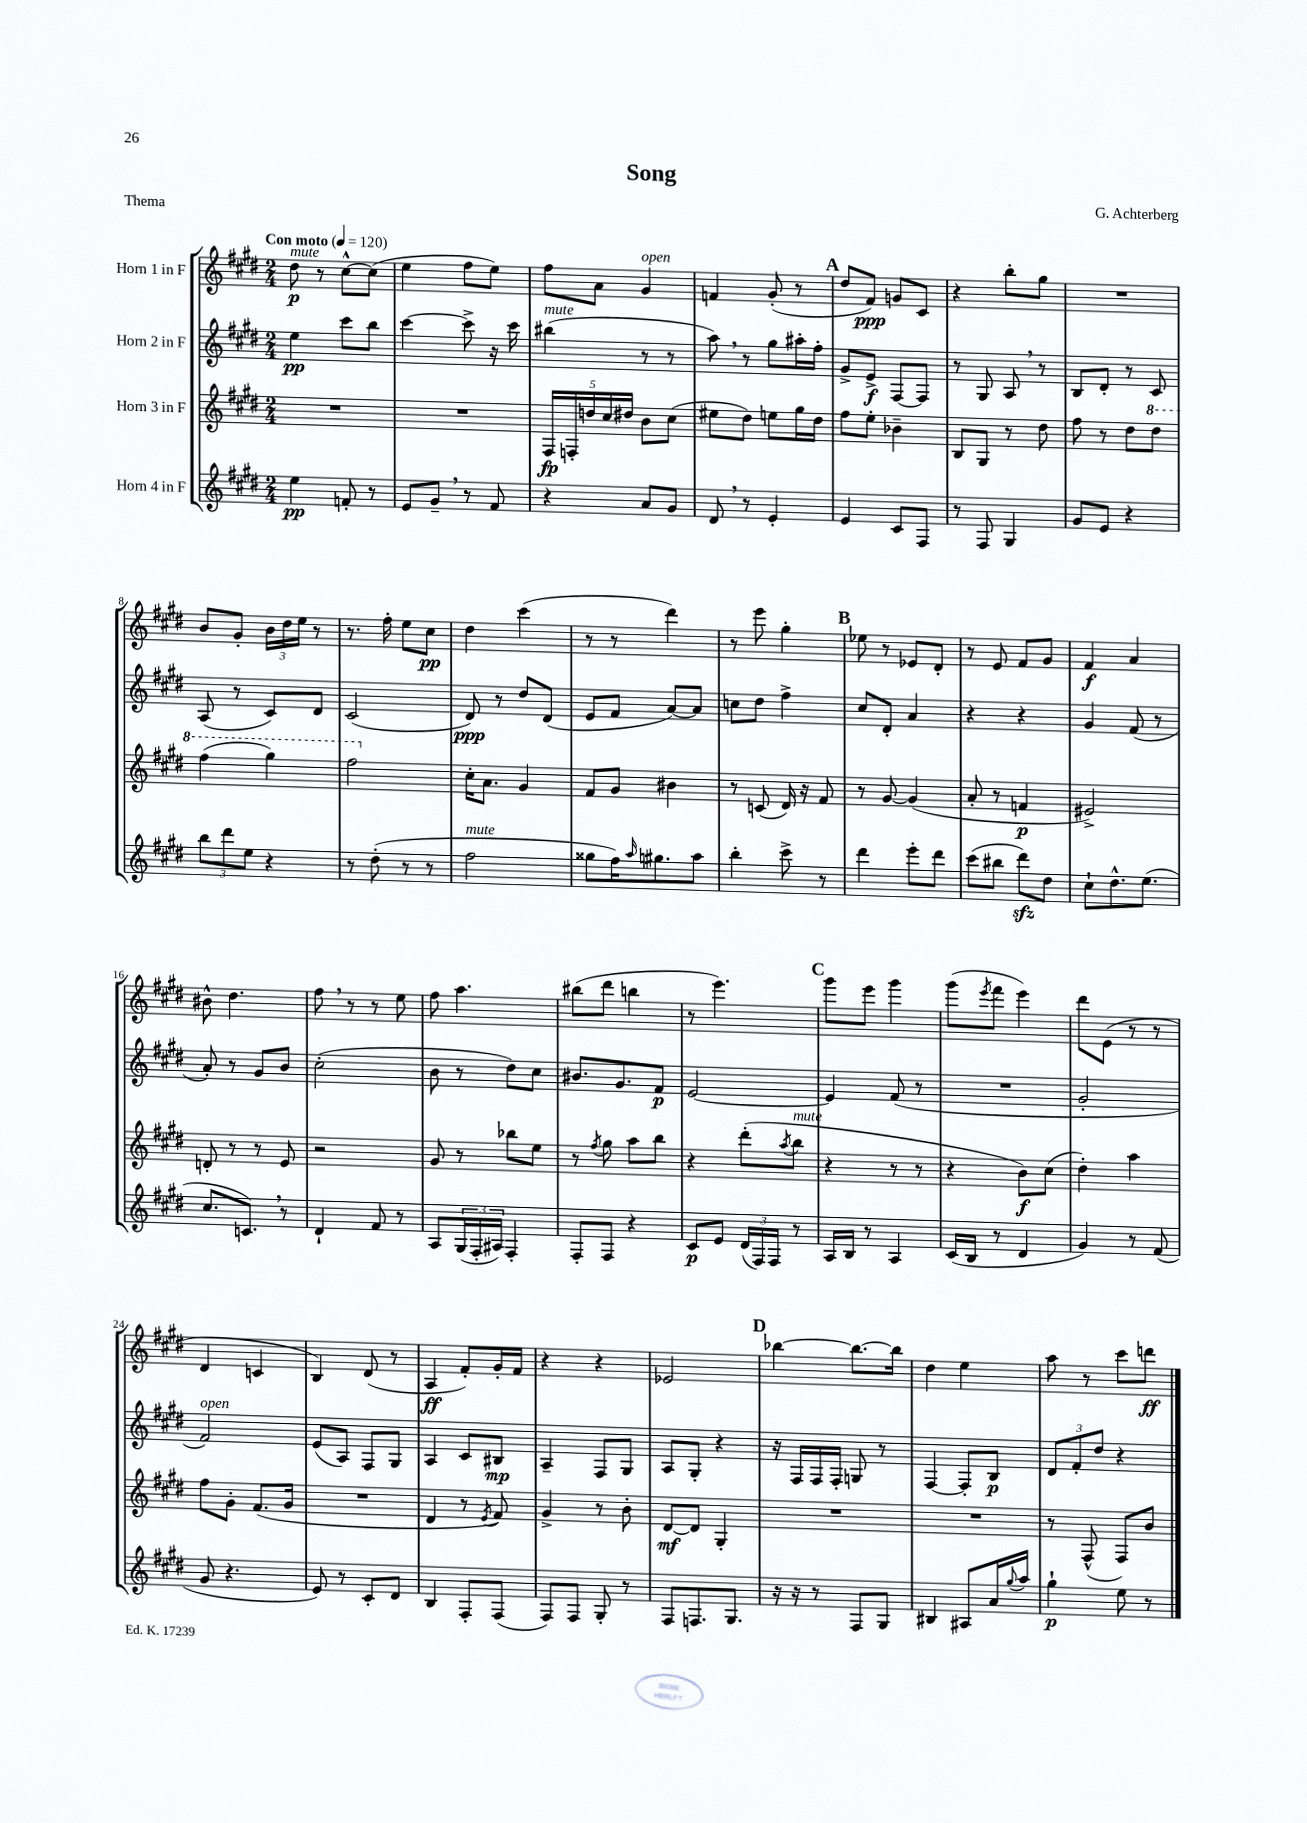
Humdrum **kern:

**kern	**kern	**kern	**kern
*staff4	*staff3	*staff2	*staff1
*clefG2	*clefG2	*clefG2	*clefG2
*k[f#c#g#d#]	*k[f#c#g#d#]	*k[f#c#g#d#]	*k[f#c#g#d#]
*M2/4	*M2/4	*M2/4	*M2/4
*MM120	*MM120	*MM120	*MM120
4ee\	2r	4ee\	8dd#\
.	.	.	8r
8f'/	.	8ccc#\L	[8cc#^^\L
8r	.	8bb\J	(8cc#\]J
=	=	=	=
8e/L	2r	[4ccc#\	4ee\
8g#~/J	.	.	.
8r	.	8ccc#^\]	8ff#\L
8f#/	.	16r	8ee\J)
.	.	16ccc#\	.
=	=	=	=
4r	20F#/LL	(4bb#\	8ff#\L
.	20F'/	.	.
.	20dd/	.	.
.	.	.	8a\J
.	20cc#/	.	.
.	20dd#/JJ	.	.
8a/L	8b\L	8r	4g#/
8g#/J	(8cc#\J	8r	.
=	=	=	=
8d#/	8ee#\L	8aa\)	4f/
8r	8dd#\J)	8r	.
4e'/	8ee\L	8gg#\L	(8g#'/
.	16gg#\L	16aa#'\L	8r
.	16dd#\JJ	16ff#'\JJ	.
=	=	=	=
4e/	8ff#\L	8g#^/L	8dd#/L
.	8ee'\J	8e^/J	8f#/J)
8c#/L	4b-~\	[8F#/L	8g/L
8F#/J	.	8F#/]J	8c#/J
=	=	=	=
8r	8B/L	8r	4r
8F#/	8G#/J	8G#/	.
4G#/	8r	8A/	8bb'\L
.	8dd#\	8r	8gg#\J
=	=	=	=
8g#/L	8ff#\	8B/L	2r
8e/J	8r	8d#'/J	.
4r	8dd#\L	8r	.
.	8ddd#\J	8c#/	.
=	=	=	=
12bb\L	(4fff#\	(8A/	8b/L
12ddd#\	.	.	.
.	.	8r	8g#'/J
12ee\J	.	.	.
4r	4ggg#\)	8c#/L)	24b\LL
.	.	.	24dd#\
.	.	.	24ee\JJ
.	.	8d#/J	8r
=	=	=	=
8r	2fff#\	(2c#/	8.r
(8dd#'\	.	.	.
.	.	.	16ff#'\
8r	.	.	8ee\L
8r	.	.	8cc#\J
=	=	=	=
2ff#\	16cc#'\LK	8d#/)	4dd#\
.	8.a\J	.	.
.	.	8r	.
.	4g#/	8dd#/L	(4ccc#\
.	.	(8d#/J	.
=	=	=	=
8gg##\L	8f#/L	8e/L	8r
16ff#\K)	8g#/J	8f#/J	8r
16qqaa/	.	.	.
8.gg#\	.	.	.
.	4b#\	[8a/L)	4ddd#\)
8aa\J	.	8a/]J	.
=	=	=	=
4bb'\	8r	8cc\L	8r
.	(8c/	8dd#\J	8eee\
8ccc#^\	16d#/)	4ff#^\	4gg#'\
.	16r	.	.
8r	8f#/	.	.
=	=	=	=
4ddd#\	8r	8cc#/L	8ee-\
.	[8g#/	8d#'/J	8r
8eee'\L	(4g#/]	4a/	8e-/L
8ddd#\J	.	.	8d#'/J
=	=	=	=
(8ccc#\L	8a'/	4r	8r
8bb#\J	8r	.	8e/
8ddd#\L)	4f/	4r	8f#/L
8dd#\J	.	.	8g#/J
=	=	=	=
8cc#`\L	2e#^/)	4g#/	4f#/
8.dd#^^\	.	.	.
.	.	(8f#/	4a/
(8.ee\J	.	.	.
.	.	8r	.
=	=	=	=
8.cc#/L	8d'/	8a'/)	8b#^^\
.	8r	8r	4.dd#\
8.c/J)	.	.	.
.	8r	8g#/L	.
8r	8e/	8b/J	.
=	=	=	=
4d#`/	2r	(2cc#'\	8ff#\
.	.	.	8r
8f#/	.	.	8r
8r	.	.	8ee\
=	=	=	=
8A/L	8g#/	8b\	8ff#\
(24G#/L	8r	8r	4.aa\
24F#'/	.	.	.
24A#/JJ)	.	.	.
4F#'/	8bb-\L	8dd#\L)	.
.	8ee\J	8cc#\J	.
=	=	=	=
8F#'/L	8r	8.b#/L	(8bb#\L
.	8qff#/	.	.
8F#/J	8gg#\	.	8ddd#\J
.	.	8.g#/	.
4r	8aa\L	.	4bb\
.	8bb\J	8f#/J	.
=	=	=	=
8c#/L	4r	[2e/	8r
8e/J	.	.	4.eee\)
(24d#/LL	(8ddd#'\L	.	.
24F#/)	.	.	.
24F#/JJ	.	.	.
.	8qaa/	.	.
8r	8bb\J	.	.
=	=	=	=
16A/LL	4r	4e/]	8ggg#\L
16B/JJ	.	.	.
8r	.	.	8eee\J
4A/	8r	(8f#/	4ggg#\
.	8r	8r	.
=	=	=	=
(16c#/LL	4r	2r	(8ggg#\L
16B/JJ	.	.	.
.	.	.	8qeee/
8r	.	.	8fff#\J
4d#/	8b\L)	.	4eee\)
.	(8cc#\J	.	.
=	=	=	=
4g#/)	4dd#'\)	2g#'/	8ddd#\L
.	.	.	(8e\J
8r	4aa\	.	8r
(8f#/	.	.	8r
=	=	=	=
8g#/	8ff#\L	2f#/)	4d#/
4.r	8g#'\J	.	.
.	(8.f#/L	.	4c/
.	16g#/Jk	.	.
=	=	=	=
8e/)	2r	(8e/L	4B/)
8r	.	8A/J)	.
8c#'/L	.	8F#/L	(8d#/
8d#/J	.	8G#/J	8r
=	=	=	=
4B/	4d#/	4A/	4A/
8F#'/L	8r	8c#/L	8f#'/L)
.	8qe/	.	.
(8F#/J	8f#/)	8B#/J	16g#'/L
.	.	.	16f#/JJ
=	=	=	=
8F#/L)	4g#^/	4A~/	4r
8F#/J	.	.	.
8G#'/	8r	8F#/L	4r
8r	8b'\	8G#/J	.
=	=	=	=
8F#/L	[8d#/L	8A/L	2e-/
8.F/	8d#/]J	8G#'/J	.
.	4G#'/	4r	.
8.G#/J	.	.	.
=	=	=	=
16r	2r	16r	[4bb-\
16r	.	16F#/LL	.
8r	.	16F#/	.
.	.	16F#'/JJ	.
8F#/L	.	8G/	8.bb-\_L
8G#/J	.	8r	.
.	.	.	16bb-\]Jk
=	=	=	=
4B#/	2r	[4F#/	4dd#\
8A#/L	.	8F#'/]L	4ee\
16a/L	.	8B/J	.
8qqgg#/	.	.	.
16aa/JJ	.	.	.
=	=	=	=
4gg#`\	8r	12d#/L	8aa\
.	.	12f#'/	.
.	(8F#^^/	.	8r
.	.	12dd#/J	.
8ee\	8F#/L)	4r	8ccc#\L
8r	8b/J	.	8ddd\J
==	==	==	==
*-	*-	*-	*-
